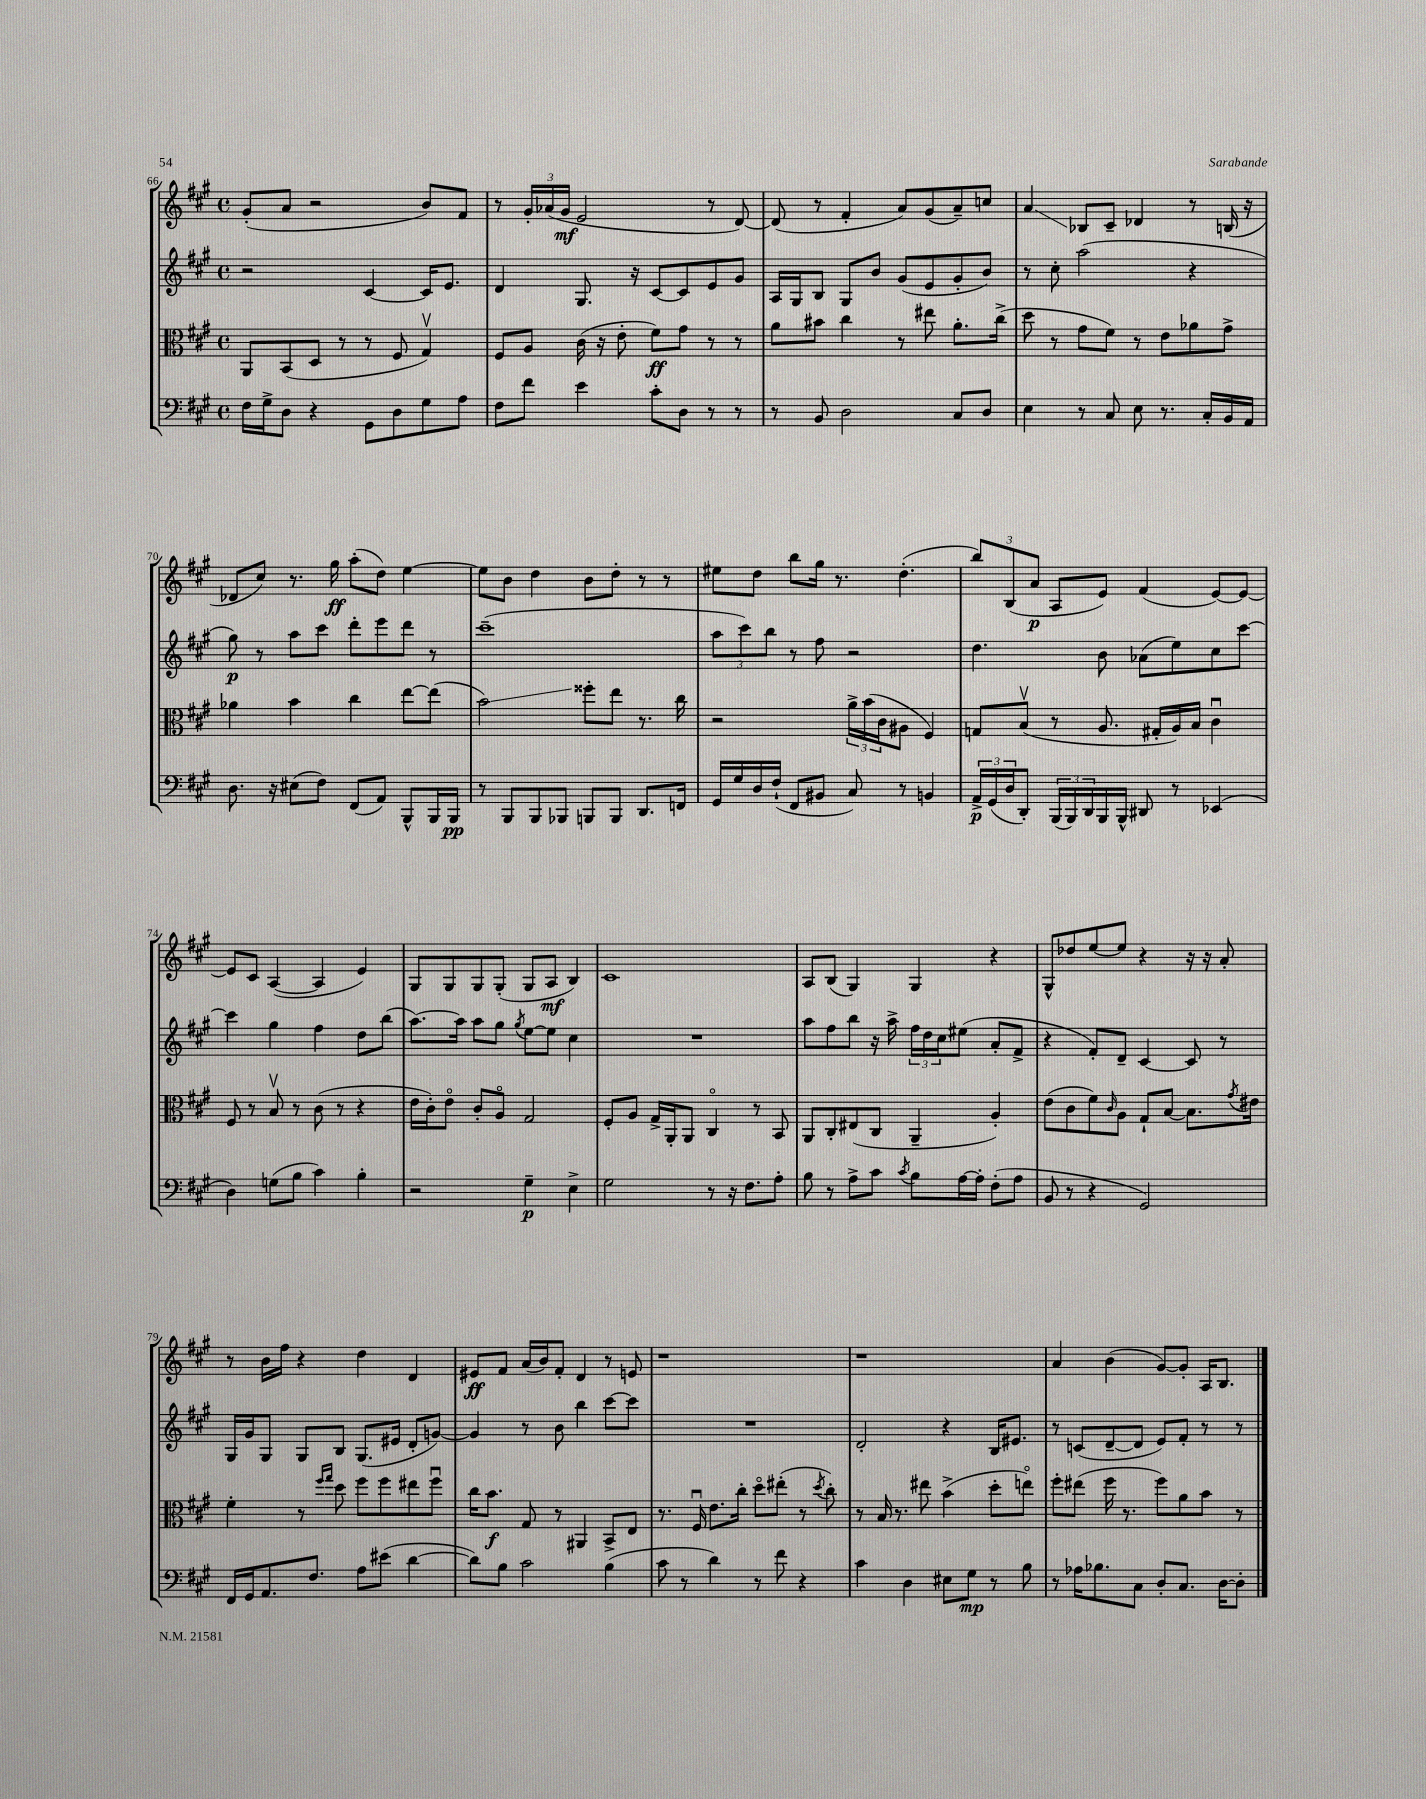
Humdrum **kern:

**kern	**kern	**kern	**kern
*staff4	*staff3	*staff2	*staff1
*clefF4	*clefC3	*clefG2	*clefG2
*k[f#c#g#]	*k[f#c#g#]	*k[f#c#g#]	*k[f#c#g#]
*M4/4	*M4/4	*M4/4	*M4/4
*met(c)	*met(c)	*met(c)	*met(c)
16F#	8AA	2r	(8g#'
16G#^	.	.	.
8D	(8BB	.	8a
4r	8D	.	2r
.	8r	.	.
8GG#	8r	[4c#	.
8D	8F#	.	.
8G#	4G#v)	16c#]	8b)
.	.	8.e	.
8A	.	.	8f#
=	=	=	=
8F#	8F#	4d	8r
8f#	8A	.	24g#'
.	.	.	(24a-
.	.	.	24g#
4e	(16c#	8.G#	2e
.	16r	.	.
.	8e'	.	.
.	.	16r	.
8c#'	8f#)	[8c#	.
8D	8g#	8c#]	.
8r	8r	8e	8r
8r	8r	8g#	[8d)
=	=	=	=
8r	8a	16A	(8d]
.	.	16G#	.
8BB	8b#	8B	8r
2D	4cc#	8G#	4f#'
.	.	8b	.
.	8r	(8g#	8a)
.	8ee#	8e	(8g#
8C#	8.a'	8g#'	8a~)
8D	.	8b)	8cc
.	(16cc#^	.	.
=	=	=	=
4E	8dd	8r	4a
.	8r	8cc#'	.
8r	8g#	(2aa	8B-
8C#	8f#)	.	8c#~
8E	8r	.	4d-
8.r	8e	.	.
.	8a-	4r	8r
16C#'	.	.	.
16BB	8g#^	.	(16B
16AA	.	.	16r
=	=	=	=
8.D	4a-	8gg#)	8d-
.	.	8r	8cc#)
16r	.	.	.
(8E#	4b	8aa	8.r
8F#)	.	8ccc#	.
.	.	.	16gg#
(8FF#	4cc#	8ddd'	(8aa'
8AA)	.	8eee	8dd)
8BBB^^	[8ee	8ddd	[4ee
16BBB	(8ee]	8r	.
16BBB	.	.	.
=	=	=	=
8r	2b)	(1ccc#~	8ee]
8BBB	.	.	8b
8BBB	.	.	4dd
8BBB-	.	.	.
8BBB	8ff##'	.	8b
8BBB	8ee	.	8dd'
8.DD	8.r	.	8r
.	.	.	8r
16FF	16cc#	.	.
=	=	=	=
16GG#	2r	12aa	8ee#
16G#	.	.	.
.	.	12ccc#)	.
16D	.	.	8dd
.	.	12bb	.
(16F#`	.	.	.
8FF#	.	8r	8bb
8BB#	.	8ff#	16gg#
.	.	.	8.r
8C#)	24a^	2r	.
.	(24b	.	.
.	24c#	.	.
8r	8A#	.	(4.dd'
4BB	4F#)	.	.
=	=	=	=
24AA^	8G	4.dd	12bb)
(24GG#	.	.	.
24D	.	.	(12B
8DD')	(8Bv	.	.
.	.	.	12a
(24BBB	8r	.	8A
24BBB)	.	.	.
24DD	.	.	.
16BBB	8.A	8b	8e)
16BBB^^	.	.	.
8DD#	.	(8a-	(4f#
.	16G#'	.	.
8r	16A)	8ee)	.
.	16B	.	.
(4EE-	4c#u	8cc#	[8e)
.	.	[8ccc#	8e_
=	=	=	=
4D)	8F#	4ccc#]	8e]
.	8r	.	8c#
(8G	8Bv	4gg#	([4A
8B	8r	.	.
4c#)	(8c#	4ff#	4A]
.	8r	.	.
4B'	4r	8dd	4e)
.	.	(8bb	.
=	=	=	=
2r	16e	[8.aa)	8G#
.	16c#')	.	.
.	8eo	.	8G#
.	.	16aa]	.
.	8c#'	8aa	8G#
.	8Ao	8gg#	(8G#'
.	.	8qgg#	.
4G#~	2G#	[8ee	8G#
.	.	8ee]	8A
4E^	.	4cc#	4B)
=	=	=	=
2G#	8F#'	1r	1c#
.	8A	.	.
.	16G#^	.	.
.	16AA'	.	.
.	8AA	.	.
8r	4C#o	.	.
16r	.	.	.
8.F#	.	.	.
.	8r	.	.
8A'	8BB	.	.
=	=	=	=
8B	8AA	8aa	8A
8r	8C#'	8ff#	(8B
8A^	(8E#	8bb	4G#)
8c#	8C#	16r	.
.	.	16aa^	.
8qc#	.	.	.
8B	4AA~	24ff#	4G#
.	.	24dd	.
.	.	24cc#	.
[16A	.	(8ee#	.
16A']	.	.	.
(8F#'	4A')	8a'	4r
8A	.	8f#^	.
=	=	=	=
8BB	(8e	4r	8G#^^
8r	8c#	.	8dd-
4r	8f#)	8f#')	[8ee
.	16qqc#	.	.
.	8A	8d~	8ee]
2GG#)	8G#`	[4c#	4r
.	[8B	.	.
.	8.B]	8c#]	16r
.	.	.	16r
.	.	8r	8a'
.	8qg#	.	.
.	16e#	.	.
=	=	=	=
16FF#	4f#'	16G#	8r
16GG#	.	16g#	.
8.AA	.	8G#	16b
.	.	.	16ff#
.	8r	8G#	4r
8.F#	.	.	.
.	16qqff#	.	.
.	16qqgg#	.	.
.	8dd	8B	.
8A	8ff#	(8.G#	4dd
(8e#	8ff#	.	.
.	.	16e#	.
[4d	8ee#	8d'	4d
.	8ff#u	[8g)	.
=	=	=	=
8d])	16cc#	4g]	8e#
.	8.b	.	.
8B	.	.	8f#
2c#	8G#	8r	(16a
.	.	.	16b)
.	8r	8b	8f#'
.	4AA#	4bb	4d
(4B	8BB^	[8ccc#	8r
.	8E	8ccc#]	8e
=	=	=	=
8c#	8.r	1r	1r
8r	.	.	.
.	16F#u	.	.
4d)	8.e	.	.
.	16cc#'	.	.
8r	8ddo	.	.
8f#	(8ee#'	.	.
4r	8r	.	.
.	8qdd	.	.
.	8cc#')	.	.
=	=	=	=
4c#	8r	2d'	1r
.	16B	.	.
.	8.r	.	.
4D	.	.	.
.	8ee#	.	.
8E#	(4b^	4r	.
8G#	.	.	.
8r	8dd'	16B	.
.	.	8.e#	.
8B	8eeo)	.	.
=	=	=	=
8r	8ff#'	8r	4a
16A-	(8ee#	(8c	.
8.B-	.	.	.
.	16ff#	[8d~	(4b
.	8.r	.	.
8C#	.	8d]	.
8D'	8ff#)	8e)	[8g#)
8.C#	8a	8f#'	8g#']
.	8b	8r	16A
[16D	.	.	8.B
8D']	8r	8r	.
==	==	==	==
*-	*-	*-	*-
